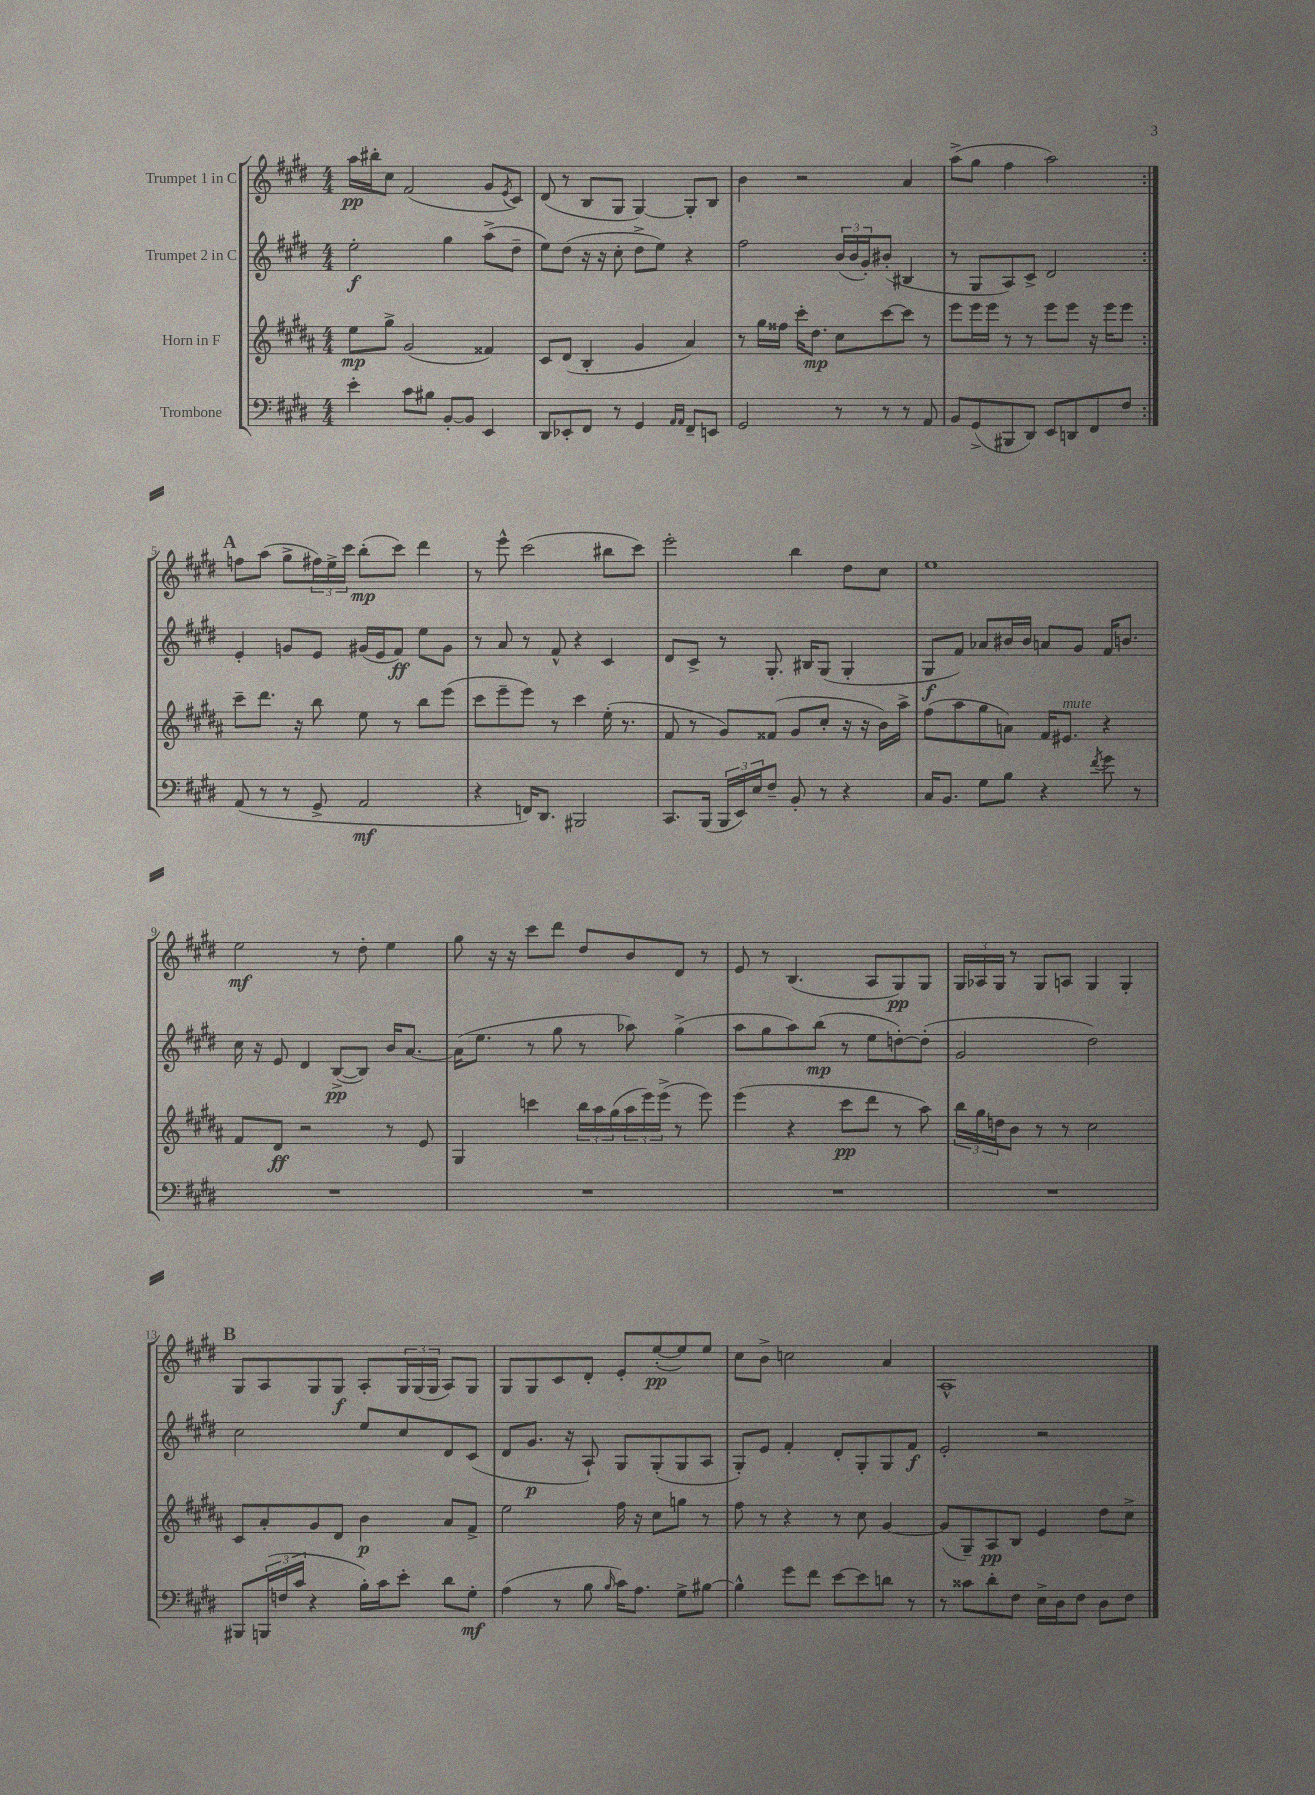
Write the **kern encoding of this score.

**kern	**kern	**kern	**kern
*staff4	*staff3	*staff2	*staff1
*clefF4	*clefG2	*clefG2	*clefG2
*k[f#c#g#d#]	*k[f#c#g#d#a#]	*k[f#c#g#d#]	*k[f#c#g#d#]
*M4/4	*M4/4	*M4/4	*M4/4
4e'	8ee	2ee'	16aa
.	.	.	16bb#'
.	8gg#^	.	8cc#
8c#	(2g#	.	(2f#
8B#	.	.	.
[8BB'	.	4gg#	.
8BB]	.	.	.
4EE	4f##)	(8aa^	8g#
.	.	.	8qe
.	.	8dd#~	8c#)
=	=	=	=
8DD#	8c#	8ee)	(8d#
8EE-'	(8d#	(8dd#	8r
8FF#	4B'	16r	8B
.	.	16r	.
8r	.	8cc#'	8G#
4GG#	4g#	8dd#^	[4G#)
.	.	8ee)	.
16qqAA	.	.	.
16qqAA	.	.	.
8FF#~	4a#)	4r	8G#']
8EE	.	.	8B
=	=	=	=
2GG#	8r	2ff#	4b
.	16gg#	.	.
.	16ff##	.	.
.	16ccc#'	.	2r
.	8.dd#	.	.
8r	8cc#	(24b	.
.	.	24b	.
.	.	24g#')	.
8r	[8ccc#	(8b#'	.
8r	8ccc#]	4B#	4a
8AA	8r	.	.
=	=	=	=
8BB	8eee	8r	(8aa^
(8GG#^	16eee	8G#	8gg#
.	16eee	.	.
8BBB#	8r	8A)	4ff#
8DD#)	8r	8c#^	.
8EE	8eee	2d#	2aa)
8DD	8eee	.	.
8FF#	16r	.	.
.	16eee	.	.
8F#	8eee	.	.
=:|!	=:|!	=:|!	=:|!
(8AA	8ccc#~	4e'	8ff
8r	8.ddd#	.	(8aa
8r	.	8g	8gg#^
.	16r	.	.
8GG#^	8bb	8e	24ff#)
.	.	.	24ee^
.	.	.	24ccc#
2AA	8ee	(16g#	(8bb'
.	.	16e	.
.	8r	8f#)	8ccc#)
.	8bb	8ee	4ddd#
.	(8eee	8g#	.
=	=	=	=
4r	8ccc#	8r	8r
.	8eee~	8a	8eee^^
16FF)	8eee)	8r	(2ccc#
8.DD#	.	.	.
.	8r	8f#^^	.
2BBB#	4ccc#	4r	.
.	(16ee'	4c#	8bb#
.	8.r	.	.
.	.	.	8ccc#)
=	=	=	=
8.CC#	8f#	8d#	2eee'
.	8r	8c#^	.
(16BBB	.	.	.
24BBB	8g#)	8r	.
24EE)	.	.	.
24E	.	.	.
8F#~	(8f##	8.G#'	.
8BB'	8g#	.	4bb
.	.	16B#	.
8r	8cc#'	(8G#	.
4r	16r	4G#'	8dd#
.	16r	.	.
.	16b)	.	8cc#
.	16aa#^	.	.
=	=	=	=
16C#	(8ff#	8G#	1ee
8.BB	.	.	.
.	8aa#	8f#)	.
8G#	8gg#	8a-	.
8B	8a)	16b#	.
.	.	16b#	.
4r	16f#	8a	.
.	8.e#	.	.
.	.	8g#	.
8qf#	.	.	.
8g#	4r	16f#	.
.	.	8.b	.
8r	.	.	.
=	=	=	=
1r	8f#	16cc#	2ee
.	.	16r	.
.	8d#	8e	.
.	2r	4d#	.
.	.	([8B^	8r
.	.	8B])	8dd#'
.	8r	16b	4ee
.	.	[8.a	.
.	8e	.	.
=	=	=	=
1r	4G#	(16a]	8gg#
.	.	8.ee	.
.	.	.	16r
.	.	.	16r
.	4ccc	8r	8ccc#
.	.	8gg#	8ddd#
.	24bb	8r	8dd#
.	24aa#	.	.
.	(24gg#	.	.
.	24aa#	8aa-)	8b
.	24eee)	.	.
.	(24eee^	.	.
.	8r	(4gg#^	8d#
.	8eee)	.	8r
=	=	=	=
1r	(4eee	8aa	8e
.	.	8gg#	8r
.	4r	8aa)	(4.B
.	.	(8bb	.
.	8ccc#	8r	.
.	8ddd#	8ee	8A
.	8r	[8dd')	8G#)
.	8aa#)	(8dd']	8G#
=	=	=	=
1r	24bb	2g#	24G#
.	24gg#	.	24A-
.	24dd	.	24G#
.	8b	.	8r
.	8r	.	8G#
.	8r	.	8A
.	2cc#	2dd#)	4G#
.	.	.	4G#'
=	=	=	=
8BBB#	8c#	2cc#	8G#
(24BBB	8a#'	.	8A
24F	.	.	.
24c#	.	.	.
4r	8g#	.	8G#
.	8d#	.	8G#
16B')	4b	8ee	8A'
16c#	.	.	.
8e'	.	8cc#	24G#
.	.	.	(24G#
.	.	.	24G#
8d#	8a#	8d#	8A)
8G#'	8f#^	(8c#	8G#
=	=	=	=
(4A	2ee	8d#	8G#
.	.	8.g#	8G#
8r	.	.	8c#
.	.	16r	.
8B	.	8A`)	8d#'
16qqB	.	.	.
16c#)	16ff#	8G#	8e'
8.A	16r	.	.
.	8cc#	(8G#'	([8ee'
8G#^	8gg	8G#	8ee])
[8B#	8r	8A	8ee
=	=	=	=
4B#^^]	8ff#	8G#')	8cc#
.	8r	8e	8b^
8g#	4r	4f#'	2cc
8f#	.	.	.
[8e	8r	8d#'	.
8e]	8cc#	8G#'	.
8d	[4g#	8G#	4a
8r	.	8f#	.
=	=	=	=
8r	(8g#]	2e'	1A^^
8c##	8G#~)	.	.
8d#'	8A#	.	.
8F#	8B	.	.
16E^	4e	2r	.
16D#	.	.	.
8F#	.	.	.
8D#	8dd#	.	.
8F#	8cc#^	.	.
==	==	==	==
*-	*-	*-	*-
